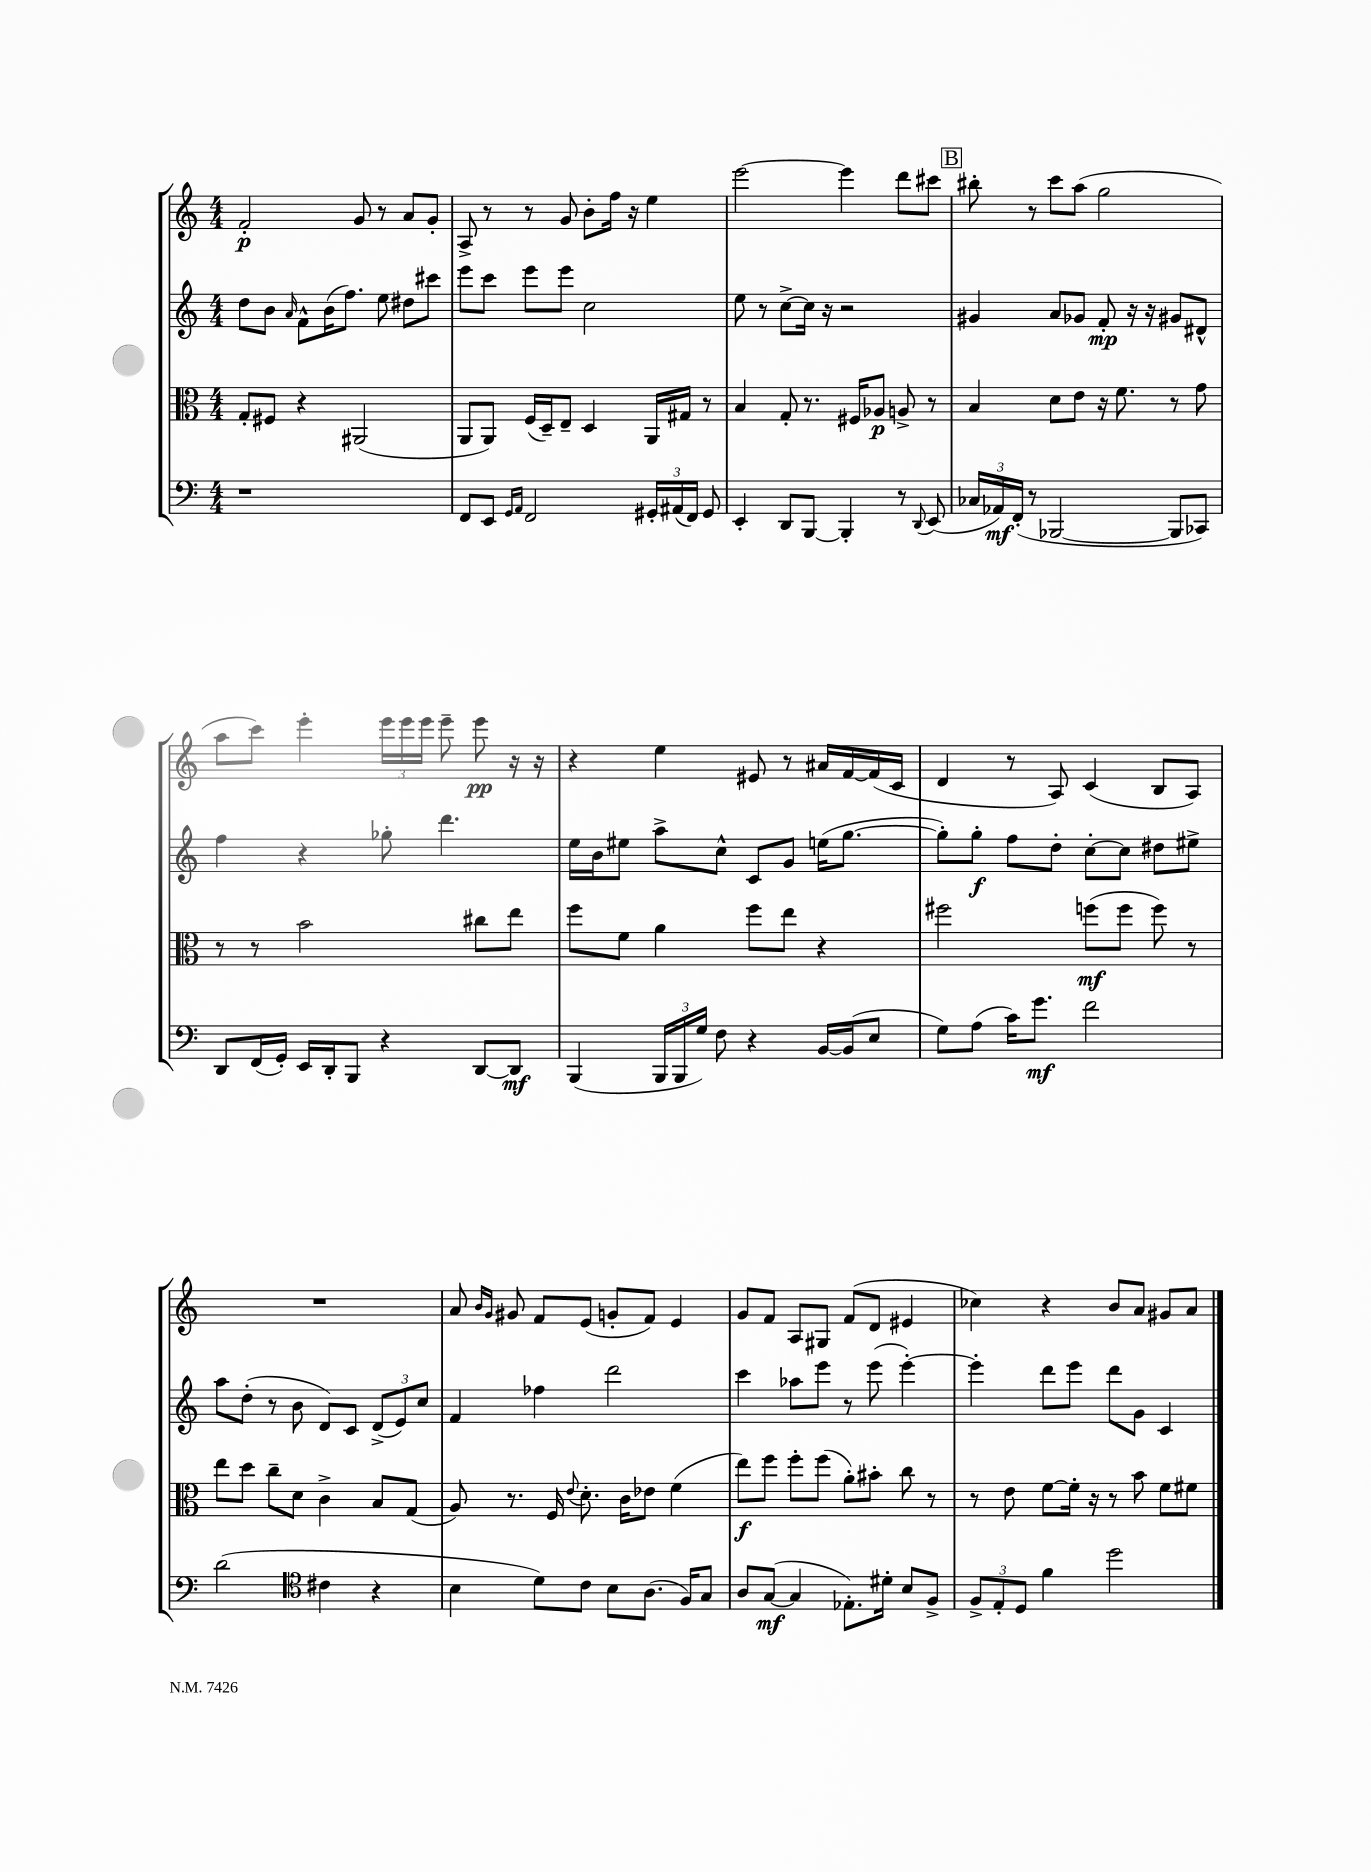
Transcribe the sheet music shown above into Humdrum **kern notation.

**kern	**kern	**kern	**kern
*staff4	*staff3	*staff2	*staff1
*clefF4	*clefC3	*clefG2	*clefG2
*k[]	*k[]	*k[]	*k[]
*M4/4	*M4/4	*M4/4	*M4/4
1r	8G'	8dd	2f'
.	8F#	8b	.
.	.	16qqa	.
.	4r	8f^^	.
.	.	(16b	.
.	.	8.ff)	.
.	(2AA#	.	8g
.	.	8ee	8r
.	.	8dd#	8a
.	.	8ccc#	8g'
=	=	=	=
8FF	8AA	8eee	8A^
8EE	8AA)	8ccc	8r
16qqGG	.	.	.
16qqAA	.	.	.
2FF	(16F	8eee	8r
.	16D~)	.	.
.	8E~	8eee	8g
.	4D	2cc	8b'
.	.	.	16ff
.	.	.	16r
24GG#'	16AA	.	4ee
(24AA#	.	.	.
.	16G#	.	.
24FF)	.	.	.
8GG#	8r	.	.
=	=	=	=
4EE'	4B	8ee	[2eee
.	.	8r	.
8DD	8G'	[8cc^	.
[8BBB	8.r	16cc]	.
.	.	16r	.
4BBB']	.	2r	4eee]
.	16F#	.	.
.	8A-	.	.
8r	8A^	.	8ddd
8qqDD	.	.	.
(8EE	8r	.	8ccc#
=	=	=	=
24C-	4B	4g#	8bb#'
24AA-)	.	.	.
(24FF'	.	.	.
8r	.	.	8r
[2BBB-	8d	8a	8ccc
.	8e	8g-	(8aa
.	16r	8f'	2gg
.	8.f	.	.
.	.	16r	.
.	.	16r	.
8BBB-]	8r	8g#	.
8CC-)	8g	8d#^^	.
=	=	=	=
8DD	8r	4ff	8aa
(16FF	8r	.	8ccc)
16GG')	.	.	.
16EE	2b	4r	4eee'
16DD'	.	.	.
8BBB	.	.	.
4r	.	8gg-'	24eee
.	.	.	24eee
.	.	.	24eee
.	.	4.ddd	8eee~
[8DD	8cc#	.	8eee
8DD]	8ee	.	16r
.	.	.	16r
=	=	=	=
(4BBB	8ff	16ee	4r
.	.	16b	.
.	8f	8ee#	.
24BBB	4a	8aa^	4ee
24BBB	.	.	.
24G)	.	.	.
8F	.	8cc^^	.
4r	8ff	8c	8e#
.	8ee	8g	8r
[16BB	4r	(16ee	16a#
(16BB]	.	[8.gg	[16f
8E	.	.	(16f]
.	.	.	16c
=	=	=	=
8G)	2ff#	8gg'])	4d
(8A	.	8gg'	.
16c)	.	8ff	8r
8.g	.	.	.
.	.	8dd'	8A)
2f	(8ff	[8cc'	(4c
.	8ff	8cc]	.
.	8ff)	8dd#	8B
.	8r	8ee#^	8A)
=	=	=	=
(2d	8ee	8aa	1r
.	8dd	(8dd'	.
.	8cc~	8r	.
.	8d	8b	.
*clefC4	*	*	*
4c#	4c^	8d)	.
.	.	8c	.
4r	8B	(12d^	.
.	.	12e)	.
.	(8G	.	.
.	.	12cc	.
=	=	=	=
4B	8A)	4f	8a
.	.	.	16qqb
.	.	.	16qqg
.	8.r	.	8g#
8d)	.	4ff-	8f
.	16F	.	.
.	8qqe	.	.
8c	8.d'	.	(8e
8B	.	2ddd	8g'
.	16c	.	.
(8.A	8e-	.	8f)
.	(4f	.	4e
16F)	.	.	.
8G	.	.	.
=	=	=	=
8A	8ee)	4ccc	8g
([8G	8ff	.	8f
4G]	8ff'	8aa-	8A
.	(8ff	8eee	8G#
8.E-')	8a')	8r	(8f
.	8b#'	(8eee	8d
16d#'	.	.	.
8B	8cc	[4eee')	4e#
8F^	8r	.	.
=	=	=	=
12F^	8r	4eee']	4cc-)
12E'	.	.	.
.	8e	.	.
12D	.	.	.
4f	[8f	8ddd	4r
.	16f']	8eee	.
.	16r	.	.
2dd	8r	8ddd	8b
.	8b	8g	8a
.	8f	4c	8g#
.	8f#	.	8a
==	==	==	==
*-	*-	*-	*-
